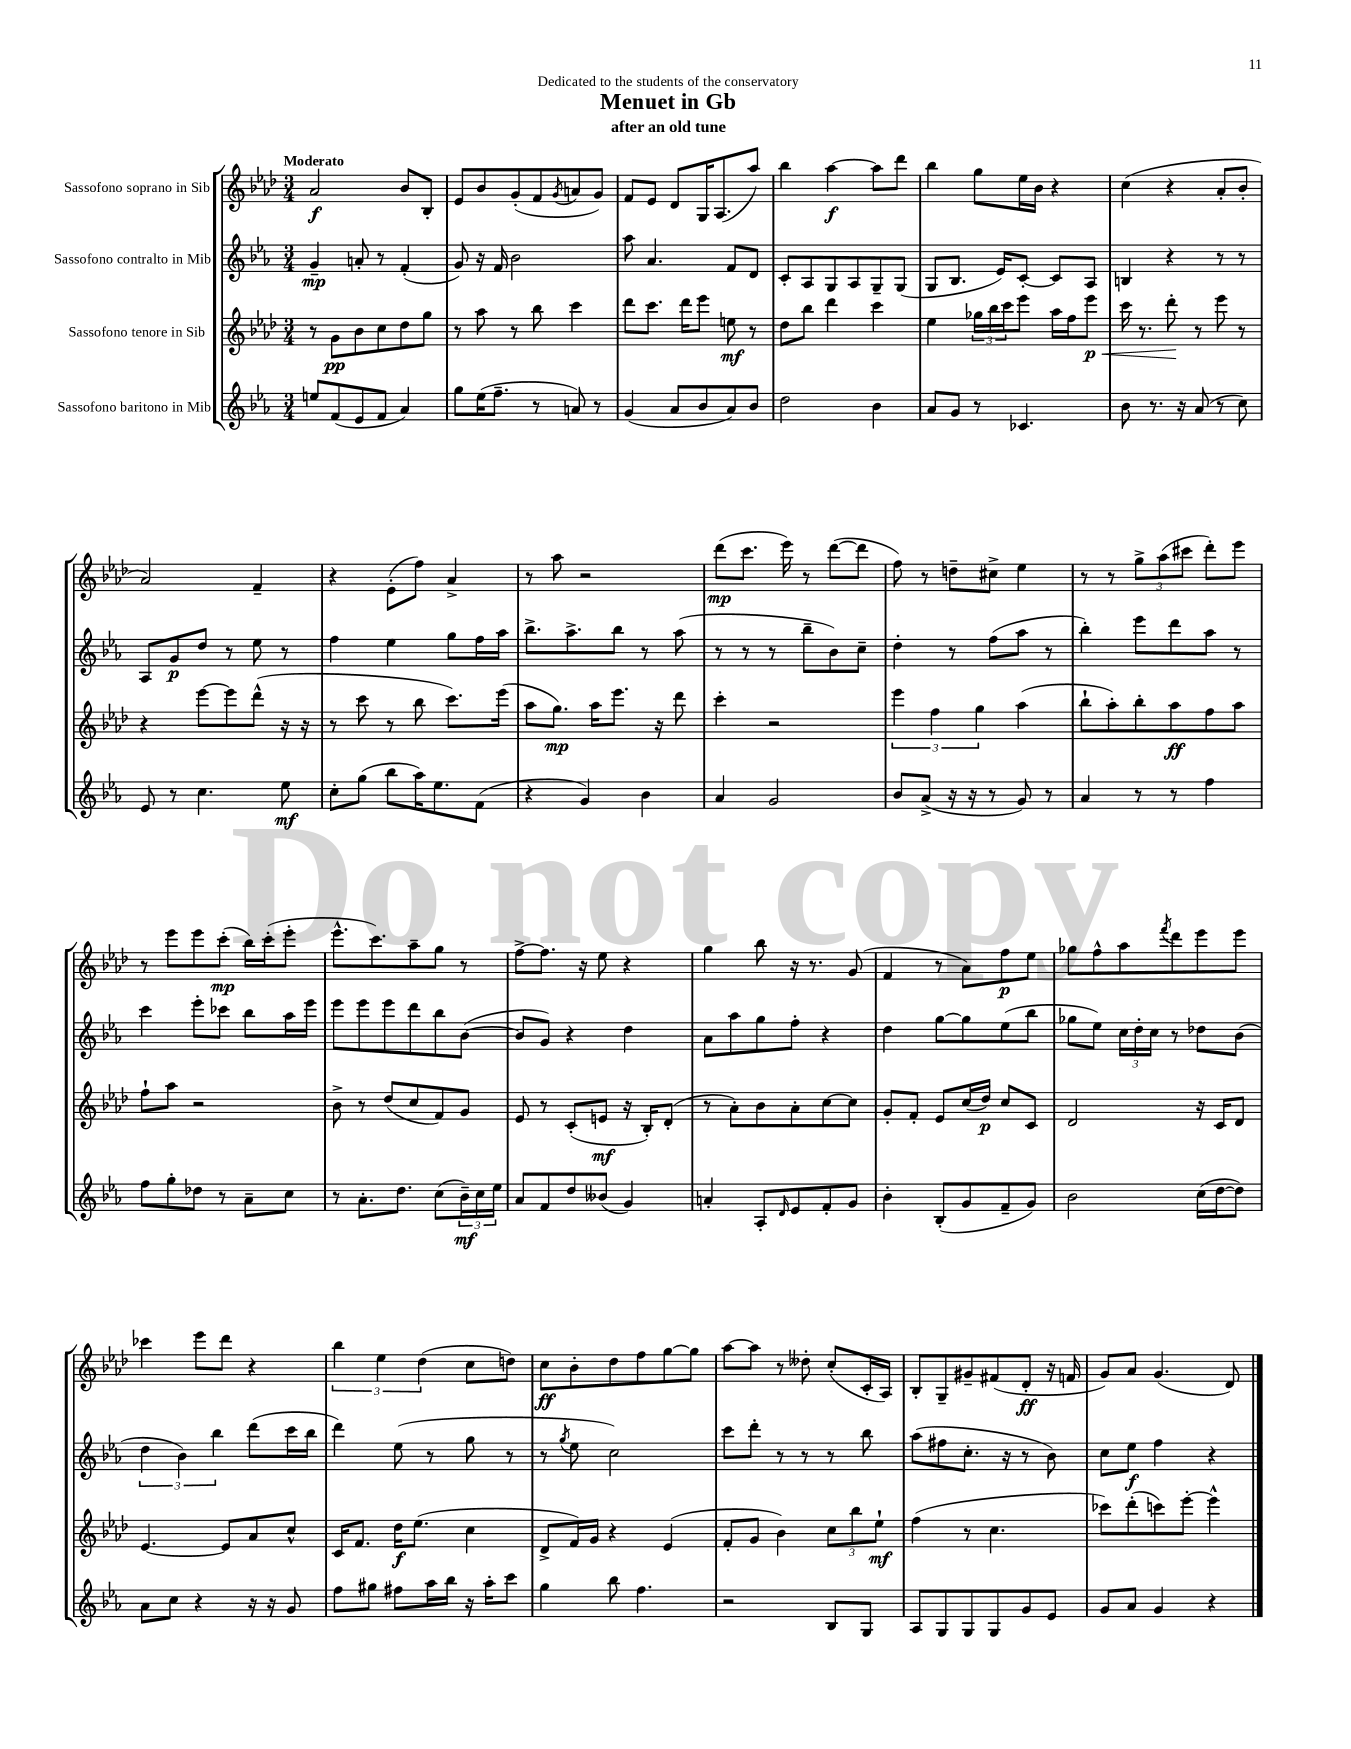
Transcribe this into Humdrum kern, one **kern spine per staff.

**kern	**kern	**kern	**kern
*staff4	*staff3	*staff2	*staff1
*clefG2	*clefG2	*clefG2	*clefG2
*k[b-e-a-]	*k[b-e-a-d-]	*k[b-e-a-]	*k[b-e-a-d-]
*M3/4	*M3/4	*M3/4	*M3/4
8ee	8r	4g~	2a-
(8f	8g	.	.
8e-	8b-	8a'	.
8f	8cc	8r	.
4a-)	8dd-	(4f'	8b-
.	8gg	.	8B-'
=	=	=	=
8gg	8r	8g)	8e-
(16ee-	8aa-	16r	8b-
8.ff~	.	16f	.
.	8r	2b-	(8g'
8r	8bb-	.	8f
.	.	.	8qg
8a)	4ccc	.	8a
8r	.	.	8g)
=	=	=	=
(4g	8ddd-	8aa-	8f
.	8.ccc	4.a-	8e-
8a-	.	.	8d-
.	16ddd-	.	.
8b-	8eee-	.	16G
.	.	.	(8.A-
8a-)	8ee	8f	.
8b-	8r	8d	8aa-)
=	=	=	=
2dd	8dd-	8c'	4bb-
.	8bb-	8A-	.
.	4ddd-	8G	[4aa-
.	.	8A-	.
4b-	4ccc	8G~	8aa-]
.	.	(8G	8ddd-
=	=	=	=
8a-	4ee-	8G	4bb-
8g	.	8.B-	.
8r	24gg-	.	8gg
.	24bb-	.	.
.	.	16e-)	.
.	24ccc	.	.
4.c-	8eee-	[8c'	16ee-
.	.	.	16b-
.	16aa-	8c]	4r
.	16ff	.	.
.	8eee-	8A-	.
=	=	=	=
8b-	16ccc	4B	(4cc
.	8.r	.	.
8.r	.	.	.
.	8ddd-'	4r	4r
16r	.	.	.
(8a-	8r	.	.
8r	8eee-	8r	8a-'
8cc)	8r	8r	8b-'
=	=	=	=
8e-	4r	8A-	2a-)
8r	.	8g	.
4.cc	[8eee-	8dd	.
.	8eee-]	8r	.
.	(8ddd-^^	8ee-	4f~
8ee-	16r	8r	.
.	16r	.	.
=	=	=	=
8cc'	8r	4ff	4r
(8gg	8ccc	.	.
8bb-	8r	4ee-	(8e-'
16aa-)	8bb-	.	8ff)
8.ee-	.	.	.
.	8.ccc)	8gg	4a-^
(8f	.	16ff	.
.	(16eee-	16aa-	.
=	=	=	=
4r	8aa-	8.bb-^	8r
.	8.gg)	.	8aa-
.	.	8.aa-^	.
4g)	.	.	2r
.	16aa-	.	.
.	8.eee-	8bb-	.
4b-	.	8r	.
.	16r	.	.
.	8ddd-	(8aa-	.
=	=	=	=
4a-	4ccc'	8r	(8ddd-
.	.	8r	8.ccc
2g	2r	8r	.
.	.	.	16eee-)
.	.	8bb-~	8r
.	.	8b-)	([8ddd-
.	.	8cc~	8ddd-]
=	=	=	=
8b-	6eee-	4dd'	8ff)
(8a-^	.	.	8r
.	6ff	.	.
16r	.	8r	8dd~
16r	.	.	.
.	6gg	.	.
8r	.	(8ff	8cc#^
8g)	(4aa-	8aa-	4ee-
8r	.	8r	.
=	=	=	=
4a-	8bb-`	4bb-')	8r
.	8aa-')	.	8r
8r	8bb-'	8eee-	12gg^
.	.	.	(12aa-
8r	8aa-	8ddd	.
.	.	.	12ccc#
4ff	8ff	8aa-	8ddd-')
.	8aa-	8r	8eee-
=	=	=	=
8ff	8ff`	4ccc	8r
8gg'	8aa-	.	8eee-
8dd-	2r	8eee-'	8eee-
8r	.	8ccc-	(8ccc'
8a-~	.	8bb-	16bb-)
.	.	.	(16ccc'
8cc	.	16aa-	8eee-'
.	.	16eee-	.
=	=	=	=
8r	8b-^	8eee-	8.eee-^^
8.a-'	8r	8eee-	.
.	.	.	8.ccc)
.	(8dd-	8eee-	.
8.dd	.	.	.
.	8cc	8ddd	8aa-~
(8cc	8f)	8bb-	8gg
24b-~)	8g	([8b-	8r
24cc	.	.	.
24ee-	.	.	.
=	=	=	=
8a-	8e-	8b-]	[8ff^
8f	8r	8g)	8.ff]
8dd	(8c'	4r	.
.	.	.	16r
(8b--	8e	.	8ee-
4g)	16r	4dd	4r
.	16B-')	.	.
.	(8d-'	.	.
=	=	=	=
4a'	8r	8a-	4gg
.	8a-')	8aa-	.
8A-'	8b-	8gg	8bb-
16qqd	.	.	.
8e-	8a-'	8ff'	16r
.	.	.	8.r
8f'	[8cc	4r	.
8g	8cc]	.	(8g
=	=	=	=
4b-'	8g'	4dd	4f
.	8f'	.	.
(8B-'	8e-	[8gg	8r
8g	(16cc	8gg]	8a-)
.	16dd-)	.	.
8f~	8cc	(8ee-	8ff
8g)	8c	8bb-	8ee-
=	=	=	=
2b-	2d-	8gg-	8gg-
.	.	8ee-)	8ff^^
.	.	24cc	8aa-
.	.	24dd'	.
.	.	24cc	.
.	.	.	8qfff
.	.	8r	8ddd-
(16cc	16r	8dd-	8eee-
[16dd	16c	.	.
8dd])	8d-	(8b-	8eee-
=	=	=	=
8a-	[4.e-	6dd	4ccc-
8cc	.	.	.
.	.	6b-)	.
4r	.	.	8eee-
.	.	6bb-	.
.	8e-]	.	8ddd-
16r	8a-	(8ddd	4r
16r	.	.	.
8g	8cc^^	16ccc	.
.	.	16bb-	.
=	=	=	=
8ff	16c	4ddd)	6bb-
.	8.f	.	.
8gg#	.	.	.
.	.	.	6ee-
8ff#	16dd-	(8ee-	.
.	(8.ee-	.	.
.	.	.	(6dd-
16aa-	.	8r	.
16bb-	.	.	.
16r	4cc	8gg	8cc
16aa-'	.	.	.
8ccc	.	8r	8dd)
=	=	=	=
4gg	8d-^	8r	8cc
.	.	8qgg	.
.	16f)	8ee-	8b-'
.	16g	.	.
8bb-	4r	2cc)	8dd-
4.ff	.	.	8ff
.	(4e-	.	[8gg
.	.	.	8gg]
=	=	=	=
2r	8f'	8ccc	[8aa-
.	8g	8ddd'	8aa-]
.	4b-)	8r	8r
.	.	8r	8dd--'
8B-	12cc	8r	(8cc'
.	12bb-	.	.
8G	.	8bb-	16c'
.	12ee-`	.	.
.	.	.	16A-)
=	=	=	=
8A-	(4ff	(8aa-	8B-'
8G	.	8ff#	8G~
8G	8r	8.cc'	8g#~
8G	4.cc	.	(8f#
.	.	16r	.
8g	.	8r	8d-'
8e-	.	8b-)	16r
.	.	.	16f
=	=	=	=
8g	8ccc-)	8cc	8g)
8a-	(8ddd-'	8ee-	8a-
4g	8ccc)	4ff	(4.g
.	[8eee-'	.	.
4r	4eee-^^]	4r	.
.	.	.	8d-)
==	==	==	==
*-	*-	*-	*-
